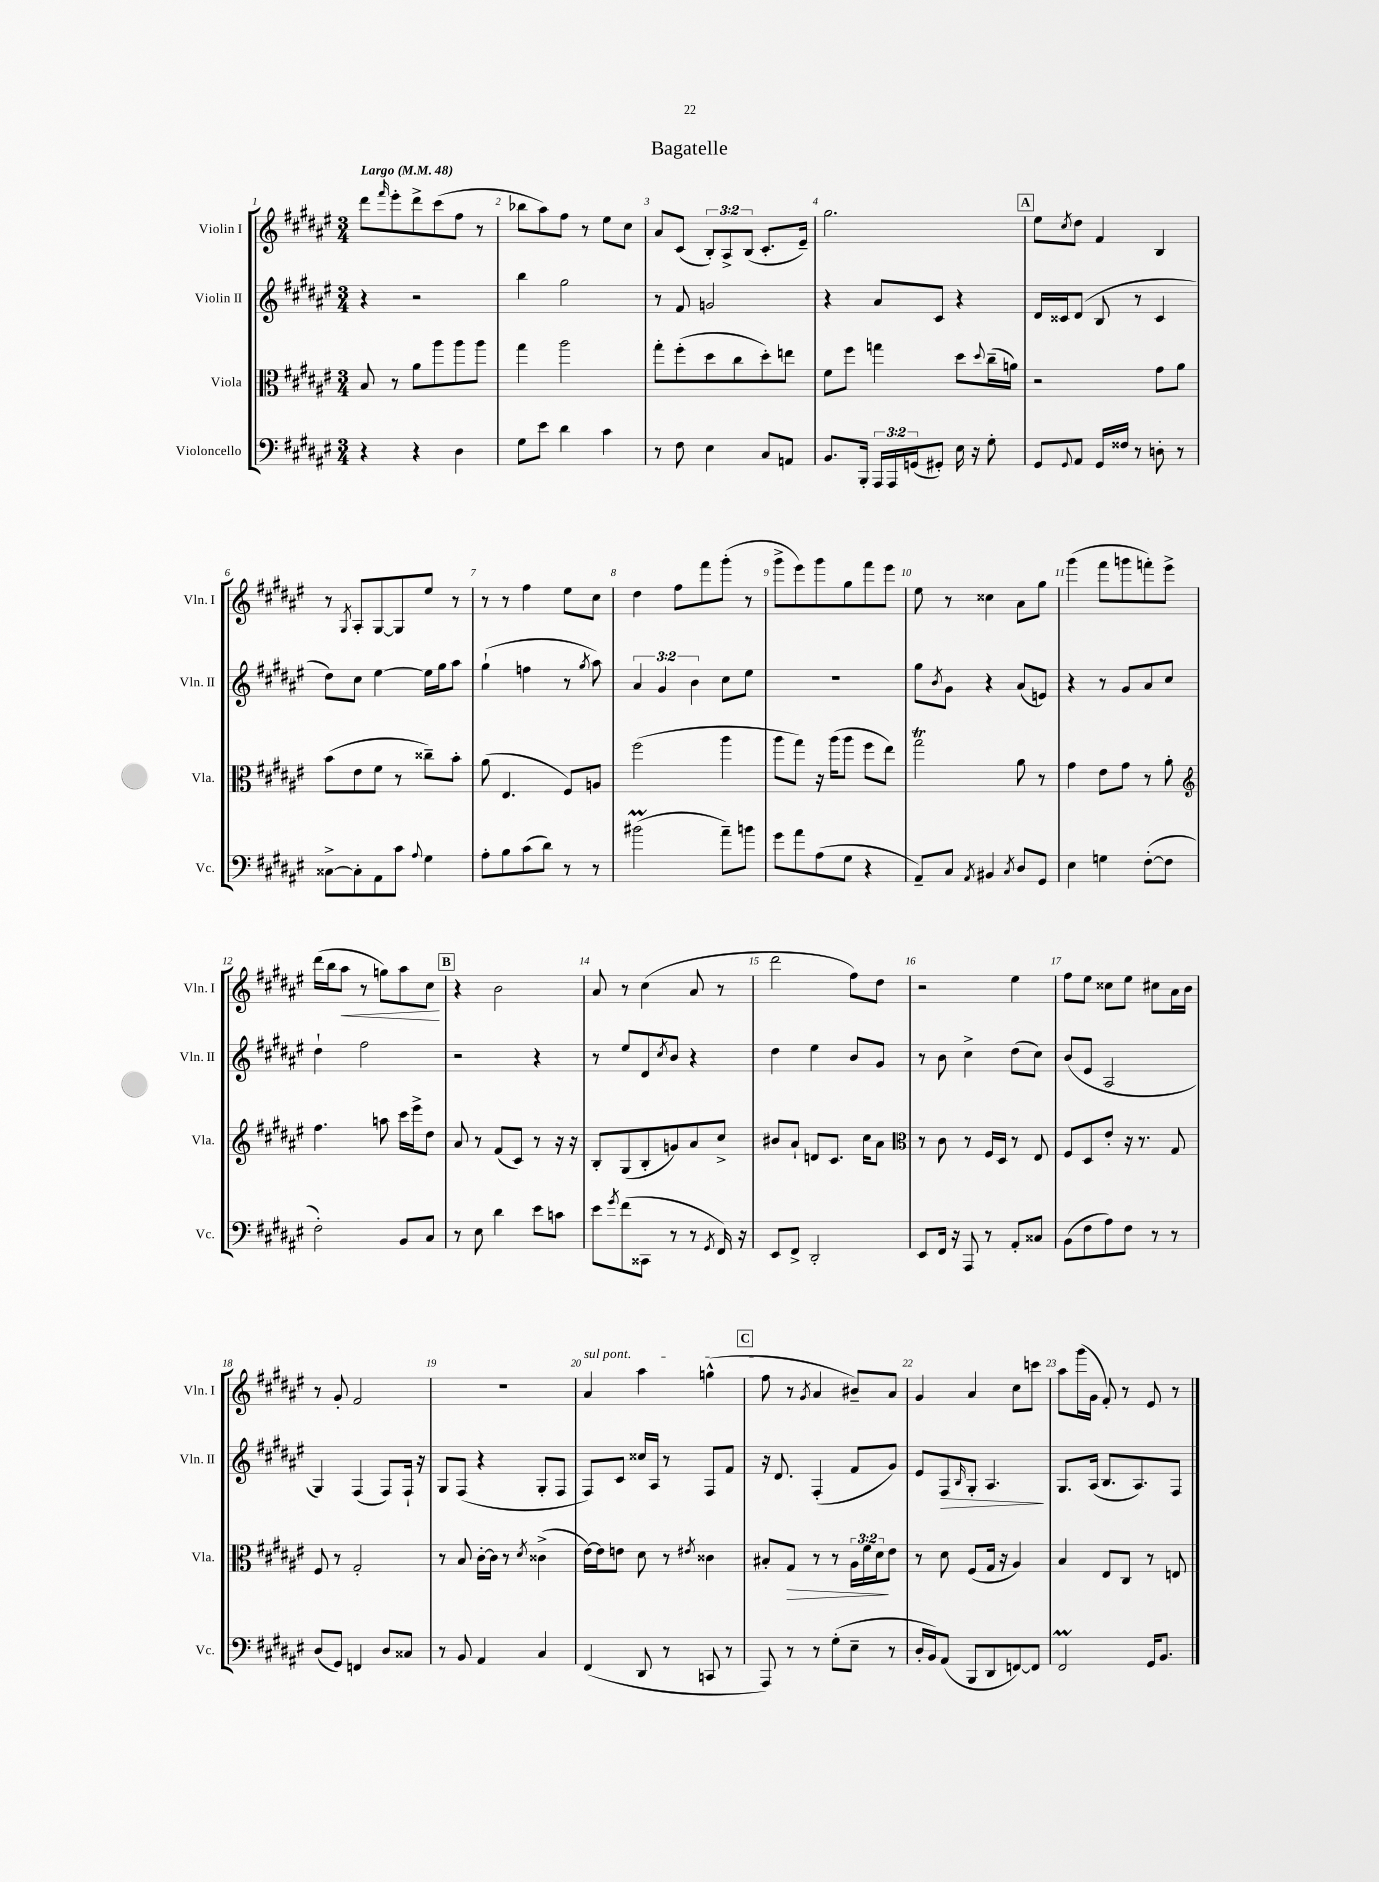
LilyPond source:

\header { title = "Bagatelle" }
<<
\new StaffGroup <<
\new Staff = "s0" \with { instrumentName = "Violin I" shortInstrumentName = "Vln. I" } {
    \clef treble \key fis \major \numericTimeSignature \time 3/4 \override Staff.TupletNumber.text = #tuplet-number::calc-fraction-text \tempo "Largo" 4 = 48
    dis'''8 \grace { fis'''16 } eis'''8-. dis'''8-> cis'''8( fis''8 r8 |
    bes''8 ais''8) fis''8 r8 eis''8 cis''8 |
    ais'8 cis'8( \tuplet 3/2 { b8-.) ais8-> b8( } cis'8.-. eis'16--) |
    gis''2. |
    \mark \markup { \box "A" } eis''8 \acciaccatura { cis''8 } dis''8 fis'4 b4 |
    r8 \acciaccatura { gis8 } ais8-. gis8~ gis8 eis''8 r8 |
    r8 r8 fis''4 eis''8 cis''8 |
    dis''4 fis''8 fis'''8 gis'''8-.( r8 |
    gis'''8-> eis'''8) gis'''8 gis''8 fis'''8 eis'''8 |
    eis''8 r8 cisis''4 ais'8 gis''8 |
    gis'''4( fis'''8 g'''8 f'''8-.) eis'''8-> |
    dis'''16( b''16 ais''8\< r8 g''8) ais''8 cis''8\! |
    \mark \markup { \box "B" } r4 b'2 |
    ais'8 r8 cis''4( ais'8 r8 |
    dis'''2 fis''8) dis''8 |
    r2 eis''4 |
    fis''8 eis''8 cisis''8 eis''8 cis''8 ais'16 b'16 |
    r8 gis'8-. fis'2 |
    R2. |
    \once \override TextSpanner.bound-details.left.text = \markup { \italic "sul pont." } ais'4\startTextSpan ais''4 g''4-^( |
    \mark \markup { \box "C" } fis''8\stopTextSpan r8 \acciaccatura { gis'8 } ais'4 bis'8--) ais'8 |
    gis'4 ais'4 cis''8 c'''8 |
    ais''8 gis'''16( gis'16 fis'8-.) r8 eis'8 r8 \bar "|." |
}
\new Staff = "s1" \with { instrumentName = "Violin II" shortInstrumentName = "Vln. II" } {
    \clef treble \key fis \major \numericTimeSignature \time 3/4 \override Staff.TupletNumber.text = #tuplet-number::calc-fraction-text
    r4 r2 |
    b''4 gis''2 |
    r8 fis'8 g'2 |
    r4 ais'8 cis'8 r4 |
    \mark \markup { \box "A" } dis'16 cisis'16 dis'8( b8 r8 cisis'4 |
    dis''8) cis''8 eis''4~ eis''16 gis''16 ais''8 |
    gis''4-!( f''4 r8 \acciaccatura { gis''8 } ais''8) |
    \tuplet 3/2 { ais'4 gis'4 b'4 } cis''8 eis''8 |
    R2. |
    gis''8 \acciaccatura { b'8 } gis'8 r4 ais'8( e'8) |
    r4 r8 gis'8 ais'8 cis''8 |
    dis''4-! fis''2 |
    \mark \markup { \box "B" } r2 r4 |
    r8 eis''8 dis'8 \acciaccatura { cis''8 } b'8 r4 |
    dis''4 eis''4 b'8 gis'8 |
    r8 b'8 cis''4-> dis''8( cis''8) |
    b'8( eis'8 ais2 |
    gis4) fis4( fis8) fis16-! r16 |
    gis8 fis8( r4 gis8-. fis8 |
    fis8) cis'8 cisis''16 ais16 r8 fis8 fis'8 |
    \mark \markup { \box "C" } r16 dis'8. fis4-.( fis'8 gis'8) |
    eis'8 fis8\> \grace { b16 } gis8-. ais4.\! |
    gis8. ais16( b8. ais8.) fis8 \bar "|." |
}
\new Staff = "s2" \with { instrumentName = "Viola" shortInstrumentName = "Vla." } {
    \clef alto \key fis \major \numericTimeSignature \time 3/4 \override Staff.TupletNumber.text = #tuplet-number::calc-fraction-text
    b8 r8 ais'8 ais''8 ais''8 ais''8 |
    gis''4 ais''2 |
    gis''8-. fis''8-.( dis''8 cis''8 dis''8-.) e''8 |
    fis'8 fis''8 g''4 dis''8 \appoggiatura { dis''8 } cis''16--( a'16) |
    \mark \markup { \box "A" } r2 gis'8 ais'8 |
    b'8( eis'8 fis'8 r8 cisis''8--) b'8-. |
    ais'8( eis4. fis8) a8 |
    fis''2( ais''4 |
    ais''8 gis''8) r16 ais''16( ais''8 fis''8 eis''8) |
    gis''2\trill ais'8 r8 |
    gis'4 eis'8 gis'8 r8 ais'8-. |
    \clef treble fis''4. a''8 cis'''16 eis'''16-> dis''8 |
    \mark \markup { \box "B" } ais'8 r8 fis'8( cis'8) r8 r16 r16 |
    b8-. gis8( b8-. g'8) ais'8 cis''8-> |
    bis'8 ais'8-! d'8 cis'8. cis''16 ais'8 |
    \clef alto r8 cis'8 r8 fis16 dis16 r8 eis8 |
    fis8 dis8 eis'8-. r16 r8. gis8 |
    fis8 r8 gis2-. |
    r8 b8 cis'16~-. cis'16 r8 \acciaccatura { dis'8 } cisis'4->( |
    eis'16~) eis'16 e'8 dis'8 r8 \acciaccatura { eis'8 } cisis'4 |
    \mark \markup { \box "C" } bis8-. gis8\> r8 r8 \tuplet 3/2 { ais16 fis'16 dis'16\! } eis'8 |
    r8 dis'8 fis8( gis16 r16 ais4) |
    b4 eis8 cis8 r8 e8 \bar "|." |
}
\new Staff = "s3" \with { instrumentName = "Violoncello" shortInstrumentName = "Vc." } {
    \clef bass \key fis \major \numericTimeSignature \time 3/4 \override Staff.TupletNumber.text = #tuplet-number::calc-fraction-text
    r4 r4 dis4 |
    gis8 eis'8 dis'4 cis'4 |
    r8 fis8 eis4 cis8 a,8 |
    b,8. b,,16-. \tuplet 3/2 { ais,,16 ais,,16 g,16( } gis,8-.) eis16 r16 gis8-. |
    \mark \markup { \box "A" } gis,8 \appoggiatura { gis,8 } ais,8 gis,16 fisis16 r8 d8-. r8 |
    cisis8~-> cisis8-. ais,8 cis'8 \appoggiatura { ais8 } gis4 |
    ais8-. b8 cis'8( dis'8) r8 r8 |
    bis'2\prall( ais'8--) b'8 |
    gis'8 ais'8 ais8( gis8 r4 |
    ais,8--) cis8 \acciaccatura { ais,8 } bis,4 \acciaccatura { cis8 } dis8 gis,8 |
    eis4 g4 fis8~-.( fis8 |
    fis2-.) b,8 cis8 |
    \mark \markup { \box "B" } r8 eis8 dis'4 eis'8 c'8 |
    eis'8 \acciaccatura { gis'8 } fis'8( cisis,8 r8 r8 \acciaccatura { gis,8 } fis,16) r16 |
    eis,8 fis,8-> dis,2-. |
    eis,8 fis,16 r16 ais,,8 r8 ais,8-. cisis8 |
    b,8( fis8 ais8) fis8 r8 r8 |
    dis8( gis,8) f,4 dis8 cisis8 |
    r8 b,8 ais,4 cis4 |
    fis,4( dis,8 r8 c,8 r8 |
    \mark \markup { \box "C" } ais,,8) r8 r8 gis8-.( eis8-- r8 |
    dis16-. b,16) ais,8( b,,8 dis,8 f,8~) f,8 |
    fis,2\prall gis,16 b,8. \bar "|." |
}
>>
>>
\layout { \context { \Score \override BarNumber.break-visibility = ##(#f #t #t) barNumberVisibility = #all-bar-numbers-visible } }
